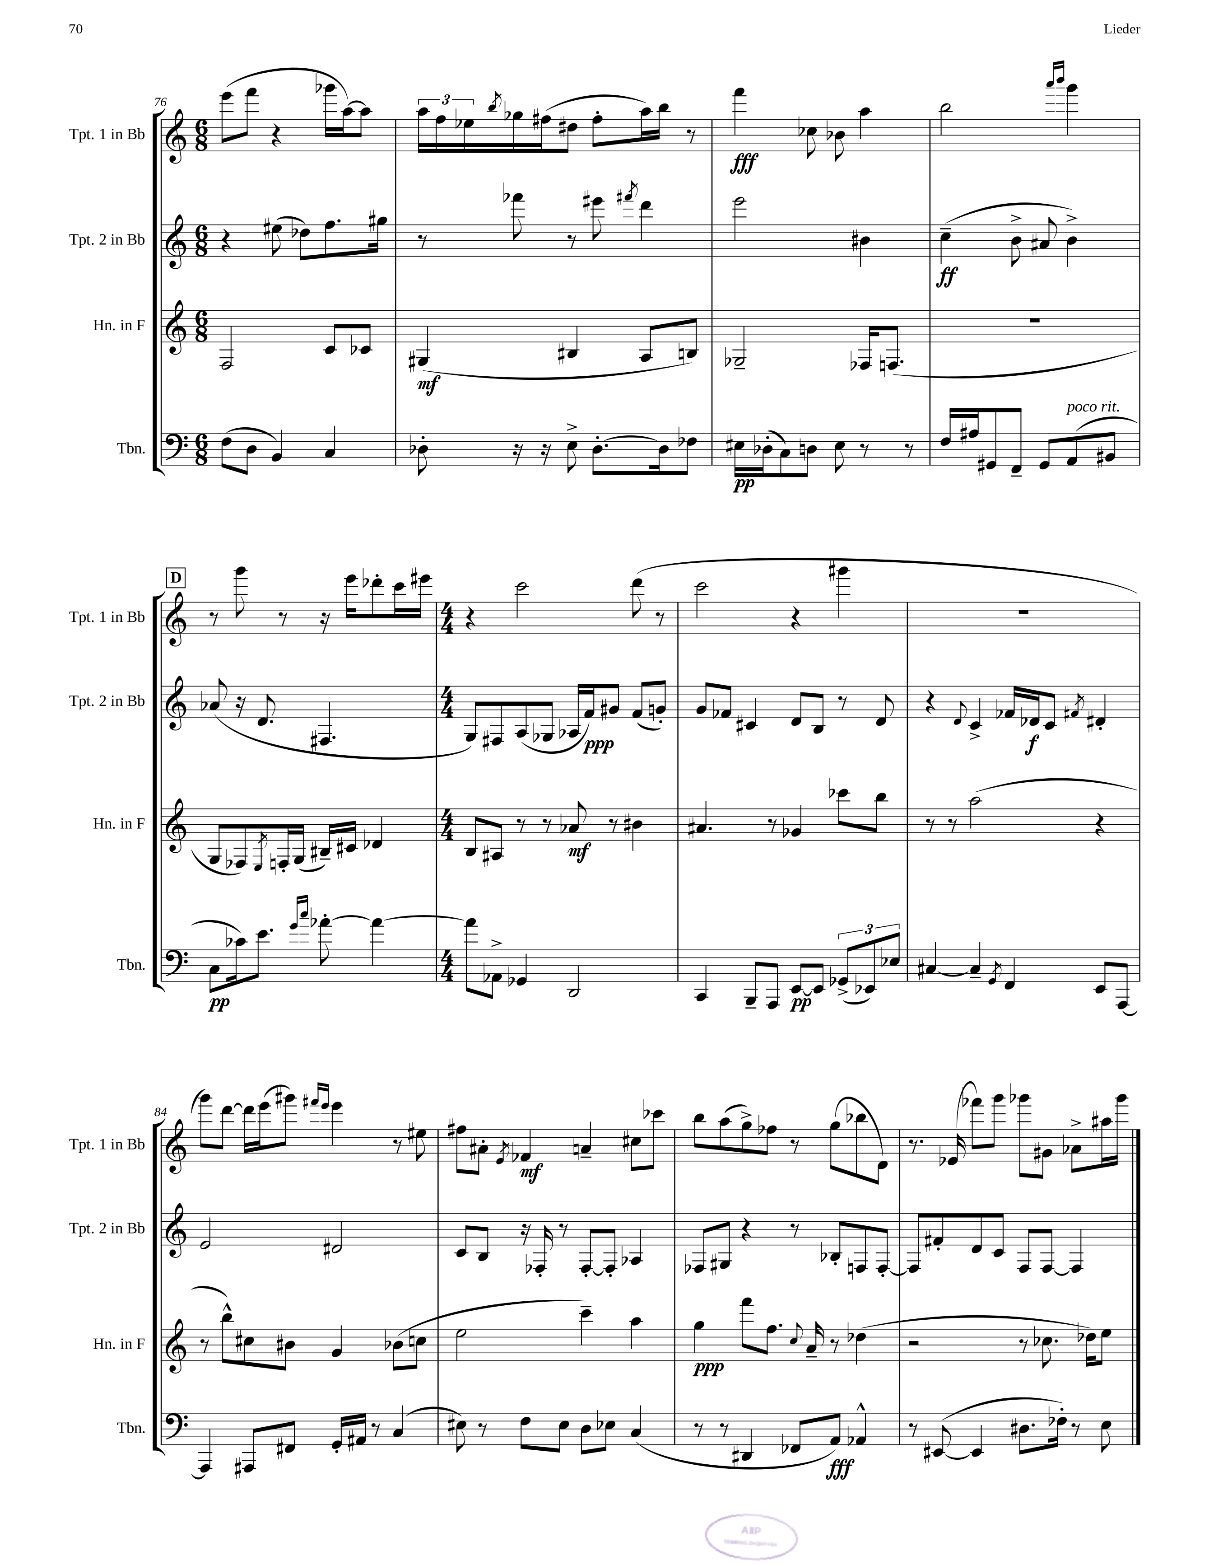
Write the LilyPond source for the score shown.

<<
\new StaffGroup <<
\new Staff = "s0" \with { instrumentName = "Tpt. 1 in Bb" shortInstrumentName = "Tpt. 1 in Bb" } {
    \clef treble \key c \major \numericTimeSignature \time 6/8
    e'''8( f'''8 r4 ges'''16 a''16~) a''8 |
    \tuplet 3/2 { a''16 f''16 ees''16 } \acciaccatura { b''8 } ges''16 fis''16( dis''8 fis''8-. a''16) b''16 r8 |
    f'''4\fff ces''8 bes'8 a''4 |
    b''2 \grace { a'''16 b'''16 } g'''4 |
    \mark \markup { \box "D" } r8 g'''8 r8 r16 e'''16 des'''8-. c'''16 eis'''16 |
    \numericTimeSignature \time 4/4 r4 c'''2 d'''8( r8 |
    c'''2 r4 gis'''4 |
    R1 |
    g'''8) d'''8~ d'''16 e'''16( gis'''8) \grace { fis'''16 e'''16 } e'''4 r8 eis''8 |
    fis''8 ais'8-. \acciaccatura { e'8 } fes'4\mf a'4-- cis''8 ces'''8 |
    b''8 a''8( g''8->) fes''8 r8 g''8( bes''8 d'8) |
    r8. ees'16( fes'''8) g'''8 ges'''8 gis'8 aes'8-> ais''16 ges'''16 \bar "|." |
}
\new Staff = "s1" \with { instrumentName = "Tpt. 2 in Bb" shortInstrumentName = "Tpt. 2 in Bb" } {
    \clef treble \key c \major \numericTimeSignature \time 6/8
    r4 eis''8( des''8) f''8. gis''16 |
    r8 fes'''8 r8 eis'''8 \acciaccatura { fis'''8 } d'''4 |
    e'''2 bis'4 |
    c''4--\ff( b'8-> ais'8 b'4->) |
    \mark \markup { \box "D" } aes'8( r16 d'8. fis4. |
    \numericTimeSignature \time 4/4 g8) fis8 a8( ges8 aes16 f'16\ppp) gis'8 f'8( g'8-.) |
    g'8 fes'8 cis'4 d'8 b8 r8 d'8 |
    r4 \appoggiatura { d'8 } c'4-> fes'16 des'16\f c'8 \acciaccatura { fis'8 } dis'4-. |
    e'2 dis'2 |
    c'8 b8 r16 fes16-. r8 fes8~-. fes8-. aes4 |
    fes8 gis8 r4 r8 bes8-. f8 f8~-. |
    f8 fis'8-. d'8 c'8 f8 f8~ f4 \bar "|." |
}
\new Staff = "s2" \with { instrumentName = "Hn. in F" shortInstrumentName = "Hn. in F" } {
    \clef treble \key c \major \numericTimeSignature \time 6/8
    f2 c'8 ces'8 |
    gis4\mf( bis4 a8 b8) |
    ges2-- fes16 f8.( |
    r2. |
    \mark \markup { \box "D" } g8 fes8) \acciaccatura { e8 } f16-. g16( bis16--) cis'16 des'4 |
    \numericTimeSignature \time 4/4 b8 ais8 r8 r8 aes'8\mf r8 bis'4 |
    ais'4. r8 ges'4 ces'''8 b''8 |
    r8 r8 a''2( r4 |
    r8 b''8-^) cis''8 bis'8 g'4 bes'8( c''8 |
    e''2 c'''4--) a''4 |
    g''4\ppp f'''8 f''8. \appoggiatura { c''8 } a'16-- r8 des''4( |
    r2 r8 ces''8. des''16) e''8 \bar "|." |
}
\new Staff = "s3" \with { instrumentName = "Tbn." shortInstrumentName = "Tbn." } {
    \clef bass \key c \major \numericTimeSignature \time 6/8
    f8( d8 b,4) c4 |
    des8-. r16 r16 e8-> des8.~-. des16 fes8 |
    eis16\pp des16-.( c8) d8 eis8 r8 r8 |
    f16 ais16 gis,8 f,8-- gis,8 a,8^\markup { \italic "poco rit." }( bis,8 |
    \mark \markup { \box "D" } c8\pp ces'16) e'8. \grace { g'16 c''16 } aes'8~-. aes'4~ |
    \numericTimeSignature \time 4/4 aes'8 aes,8-> ges,4 d,2 |
    c,4 b,,8-- a,,8 e,8~\pp e,8 \tuplet 3/2 { ges,8->( ees,8) ees8 } |
    cis4~ cis4-- \acciaccatura { g,8 } f,4 e,8 a,,8~ |
    a,,4 ais,,8 fis,8 g,16-. ais,16 r8 c4( |
    eis8) r8 f8 eis8 d8 ees8 c4( |
    r8 r8 dis,4 fes,8 a,8\fff) aes,4-^ |
    r8 eis,8~( eis,4 dis8. fes16-.) r8 e8 \bar "|." |
}
>>
>>
\layout { \context { \Score currentBarNumber = #76 } }
